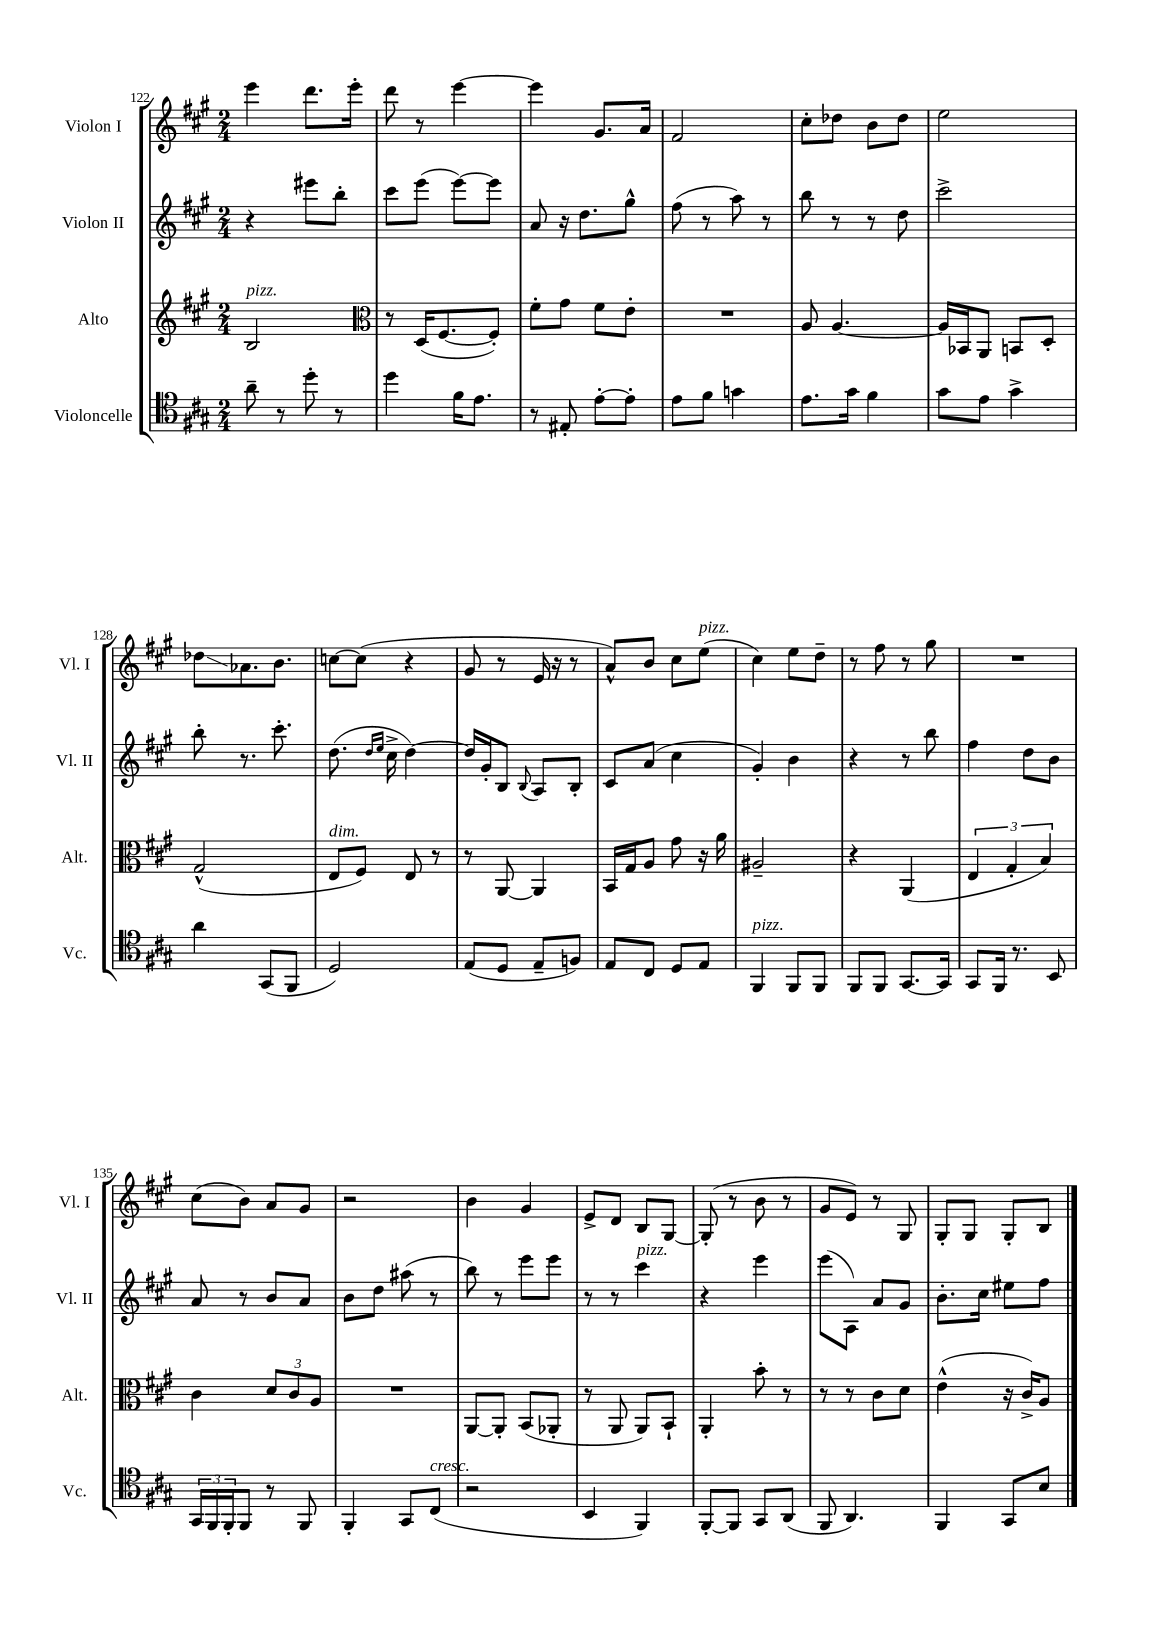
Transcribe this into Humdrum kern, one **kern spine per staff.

**kern	**kern	**kern	**kern
*staff4	*staff3	*staff2	*staff1
*clefC4	*clefG2	*clefG2	*clefG2
*k[f#c#g#]	*k[f#c#g#]	*k[f#c#g#]	*k[f#c#g#]
*M2/4	*M2/4	*M2/4	*M2/4
8a~	2B	4r	4eee
8r	.	.	.
8dd'	.	8eee#	8.ddd
8r	.	8bb'	.
.	.	.	16eee'
=	=	=	=
*	*clefC3	*	*
4dd	8r	8ccc#	8ddd
.	(16D	(8eee	8r
.	[8.F#	.	.
16f#	.	[8eee)	[4eee
8.e	.	.	.
.	8F#'])	8eee]	.
=	=	=	=
8r	8f#'	8a	4eee]
8E#'	8g#	16r	.
.	.	8.dd	.
[8e'	8f#	.	8.g#
8e']	8e'	8gg#^^	.
.	.	.	16a
=	=	=	=
8e	2r	(8ff#	2f#
8f#	.	8r	.
4g	.	8aa)	.
.	.	8r	.
=	=	=	=
8.e	8A	8bb	8cc#'
.	[4.A	8r	8dd-
16g#	.	.	.
4f#	.	8r	8b
.	.	8dd	8dd-
=	=	=	=
8g#	16A]	2ccc#^	2ee
.	16BB-	.	.
8e	8AA	.	.
4g#^	8BB	.	.
.	8D'	.	.
=	=	=	=
4a	(2G#^^	8bb'	8dd-
.	.	8.r	8.a-
(8GG#	.	.	.
.	.	8.ccc#'	8.b
8FF#	.	.	.
=	=	=	=
2D)	8E	(8.dd	[8cc
.	8F#)	.	(8cc]
.	.	16qqdd	.
.	.	16qqee	.
.	.	16cc#^	.
.	8E	[4dd)	4r
.	8r	.	.
=	=	=	=
(8E	8r	16dd]	8g#
.	.	16g#'	.
8D	[8AA	8B	8r
.	.	8qqB	.
8E~	4AA]	8A	16e
.	.	.	16r
8F)	.	8B'	8r
=	=	=	=
8E	16BB	8c#	8a^^)
.	16G#	.	.
8C#	8A	(8a	8b
8D	8g#	4cc#	8cc#
8E	16r	.	(8ee
.	16a	.	.
=	=	=	=
4FF#	2A#~	4g#')	4cc#)
8FF#	.	4b	8ee
8FF#	.	.	8dd~
=	=	=	=
8FF#	4r	4r	8r
8FF#	.	.	8ff#
[8.GG#	(4AA	8r	8r
.	.	8bb	8gg#
16GG#]	.	.	.
=	=	=	=
8GG#	6E	4ff#	2r
16FF#	.	.	.
.	6G#'	.	.
8.r	.	.	.
.	.	8dd	.
.	6B)	.	.
8BB	.	8b	.
=	=	=	=
24GG#	4c#	8a	(8cc#
24FF#	.	.	.
24FF#'	.	.	.
8FF#	.	8r	8b)
8r	12d	8b	8a
.	12c#	.	.
8FF#	.	8a	8g#
.	12A	.	.
=	=	=	=
4FF#'	2r	8b	2r
.	.	8dd	.
8GG#	.	(8aa#	.
(8C#	.	8r	.
=	=	=	=
2r	[8AA	8bb)	4b
.	8AA']	8r	.
.	(8BB	8eee	4g#
.	8AA-'	8eee	.
=	=	=	=
4BB	8r	8r	8e^
.	8AA	8r	8d
4FF#)	8AA)	4ccc#	8B
.	8BB`	.	[8G#
=	=	=	=
[8FF#'	4AA'	4r	(8G#']
8FF#]	.	.	8r
8GG#	8b'	4eee	8b
(8AA	8r	.	8r
=	=	=	=
8FF#	8r	(8eee	8g#
4.AA)	8r	8A)	8e)
.	8c#	8a	8r
.	8d	8g#	8G#
=	=	=	=
4FF#	(4e^^	8.b'	8G#'
.	.	.	8G#
.	.	16cc#	.
8GG#	16r	8ee#	8G#'
.	16c#^)	.	.
8B	8A	8ff#	8B
==	==	==	==
*-	*-	*-	*-
